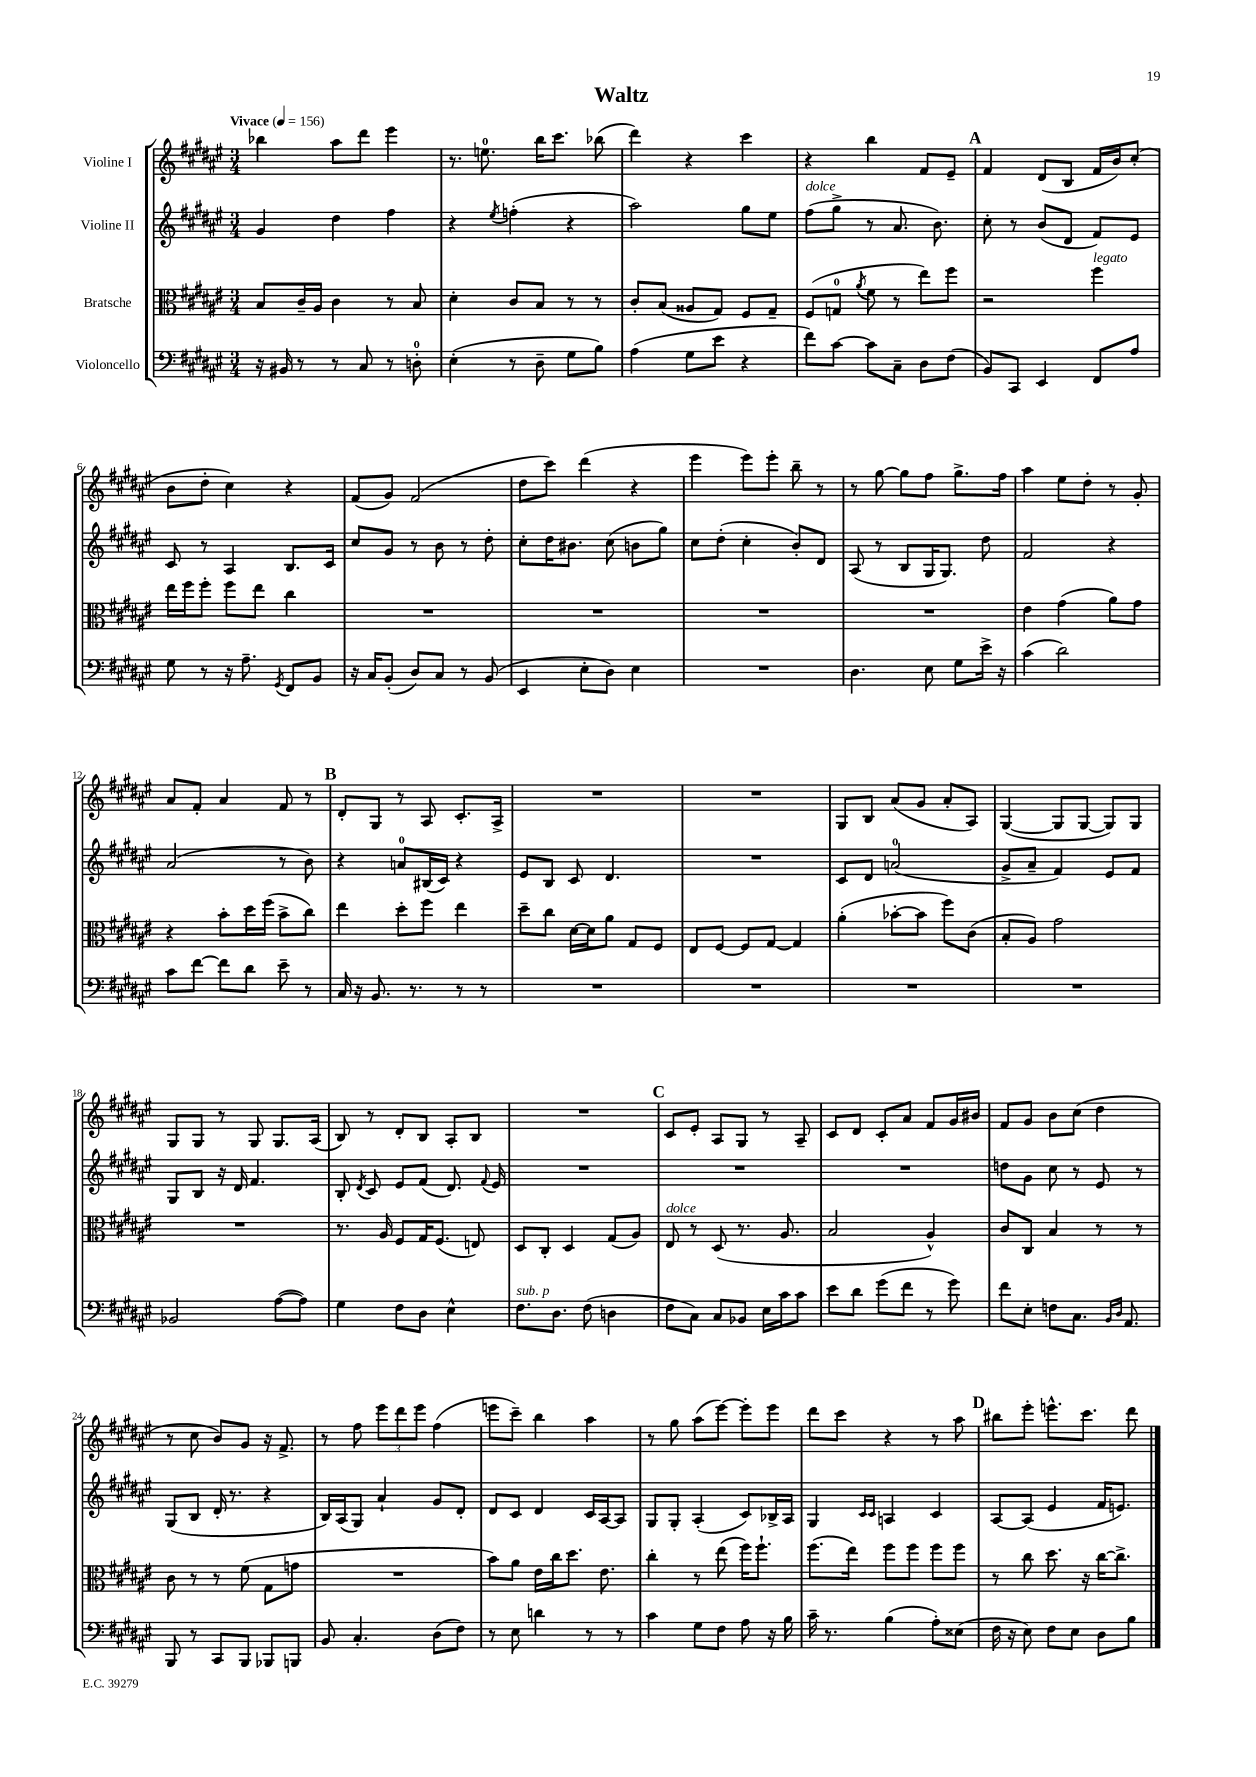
\header { title = "Waltz" }
<<
\new StaffGroup <<
\new Staff = "s0" \with { instrumentName = "Violine I" } {
    \clef treble \key fis \major \numericTimeSignature \time 3/4 \tempo "Vivace" 4 = 156
    \autoBeamOff bes''4 ais''8[ dis'''8] eis'''4 |
    r8. e''8.-0 b''16[ cis'''8.] bes''8( |
    dis'''4) r4 cis'''4 |
    r4 b''4 fis'8[ eis'8]-- |
    \mark \markup { \bold "A" } fis'4 dis'8[( b8] fis'16[ b'16) cis''8]-.( |
    b'8[ dis''8]-. cis''4) r4 |
    fis'8[( gis'8]) fis'2( |
    dis''8[ cis'''8]) dis'''4( r4 |
    eis'''4 eis'''8[) eis'''8]-. b''8-- r8 |
    r8 gis''8~ gis''8[ fis''8] gis''8.[-> fis''16] |
    ais''4 eis''8[ dis''8]-. r8 gis'8-. |
    ais'8[ fis'8]-. ais'4 fis'8 r8 |
    \mark \markup { \bold "B" } dis'8[-. gis8] r8 ais8 cis'8.[-. ais16]-> |
    R2. |
    R2. |
    gis8[ b8] ais'8[( gis'8] ais'8[-. ais8]) |
    gis4~( gis8[ gis8]~ gis8[) gis8] |
    gis8[ gis8] r8 gis8 gis8.[ ais16]( |
    b8) r8 dis'8[-. b8] ais8[-. b8] |
    R2. |
    \mark \markup { \bold "C" } cis'8[ eis'8]-. ais8[ gis8] r8 ais8-- |
    cis'8[ dis'8] cis'8[-. ais'8] fis'8[ gis'16 bis'16] |
    fis'8[ gis'8] b'8[ cis''8]( dis''4 |
    r8 cis''8 b'8[) gis'8] r16 fis'8.-> |
    r8 fis''8 \tuplet 3/2 { eis'''8[ dis'''8 eis'''8] } fis''4( |
    e'''8[ cis'''8]--) b''4 ais''4 |
    r8 gis''8 ais''8[( eis'''8]~) eis'''8[-. eis'''8] |
    dis'''8[ cis'''8] r4 r8 ais''8 |
    \mark \markup { \bold "D" } bis''8[ eis'''8]-. e'''8.[-^ cis'''8.] dis'''8 \bar "|." |
}
\new Staff = "s1" \with { instrumentName = "Violine II" } {
    \clef treble \key fis \major \numericTimeSignature \time 3/4
    \autoBeamOff gis'4 dis''4 fis''4 |
    r4 \acciaccatura { eis''8 } f''4-.( r4 |
    ais''2) gis''8[ eis''8] |
    fis''8[^\markup { \italic "dolce" }( gis''8]-> r8 ais'8. b'8.) |
    \mark \markup { \bold "A" } cis''8-. r8 b'8[( dis'8] fis'8[) eis'8] |
    cis'8 r8 ais4 b8.[ cis'16] |
    cis''8[ gis'8] r8 b'8 r8 dis''8-. |
    cis''8[-. dis''16 bis'8.] cis''8( b'8[ gis''8]) |
    cis''8[ dis''8]-.( cis''4-. b'8[-.) dis'8] |
    ais8( r8 b8[ gis16 gis8.]) dis''8 |
    fis'2 r4 |
    ais'2( r8 b'8) |
    \mark \markup { \bold "B" } r4 a'8[-0 bis16( cis'16]) r4 |
    eis'8[ b8] cis'8 dis'4. |
    R2. |
    cis'8[ dis'8] a'2-0( |
    gis'8[-> ais'8]-- fis'4) eis'8[ fis'8] |
    gis8[ b8] r16 dis'16 fis'4. |
    b8-. \acciaccatura { dis'8 } cis'8 eis'8[ fis'8]( dis'8.) \appoggiatura { fis'8 } eis'16 |
    R2. |
    \mark \markup { \bold "C" } R2. |
    R2. |
    d''8[ gis'8] cis''8 r8 eis'8 r8 |
    gis8[( b8] dis'16-. r8. r4 |
    b16[) ais16( gis8]) ais'4-! gis'8[ dis'8]-. |
    dis'8[ cis'8] dis'4 cis'16[ ais16~ ais8] |
    gis8[ gis8]-. ais4-.( cis'8[) bes16-> ais16] |
    gis4 \grace { cis'16[ cis'16] } a4 cis'4 |
    \mark \markup { \bold "D" } ais8[~ ais8]( eis'4 fis'16[ e'8.]) \bar "|." |
}
\new Staff = "s2" \with { instrumentName = "Bratsche" } {
    \clef alto \key fis \major \numericTimeSignature \time 3/4
    \autoBeamOff b8[ cis'16-- ais16] cis'4 r8 b8 |
    dis'4-. cis'8[ b8] r8 r8 |
    cis'8[-. b8]( aisis8[ gis8]) fis8[ gis8]-- |
    fis8[( g8]-0 \acciaccatura { ais'8 } fis'8 r8 eis''8[) fis''8] |
    \mark \markup { \bold "A" } r2 fis''4^\markup { \italic "legato" } |
    eis''16[ fis''16 fis''8]-. fis''8[ eis''8] cis''4 |
    R2. |
    R2. |
    R2. |
    R2. |
    eis'4 gis'4( ais'8[) gis'8] |
    r4 b'8[-. dis''16 fis''16]( b'8[-> cis''8]) |
    \mark \markup { \bold "B" } eis''4 dis''8[-. fis''8] eis''4 |
    dis''8[-- cis''8] dis'16[~ dis'16 ais'8] gis8[ fis8] |
    eis8[ fis8]~ fis8[ gis8]~ gis4 |
    ais'4-.( bes'8[~-. bes'8] fis''8[) cis'8]( |
    b8[-. ais8]) gis'2 |
    R2. |
    r8. ais16 fis8[ gis16 fis8.]( e8) |
    dis8[ cis8]-. dis4 gis8[( ais8]) |
    \mark \markup { \bold "C" } eis8^\markup { \italic "dolce" } r8 dis8( r8. ais8. |
    b2 ais4-^) |
    cis'8[ cis8] b4 r8 r8 |
    cis'8 r8 r8 fis'8( gis8[ g'8] |
    R2. |
    b'8[) ais'8] eis'16[ cis''16 dis''8.] eis'8. |
    cis''4-. r8 eis''8( fis''16[) fis''8.]-! |
    fis''8.[( eis''16]) fis''8[ fis''8] fis''8[ fis''8] |
    \mark \markup { \bold "D" } r8 cis''8 dis''8. r16 cis''16[~ cis''8.]-> \bar "|." |
}
\new Staff = "s3" \with { instrumentName = "Violoncello" } {
    \clef bass \key fis \major \numericTimeSignature \time 3/4
    \autoBeamOff r16 bis,16 r8 r8 cis8 r8 d8-0-. |
    eis4-.( r8 dis8-- gis8[ b8]) |
    ais4( gis8[ eis'8] r4 |
    fis'8[) cis'8]~ cis'8[ cis8]-- dis8[ fis8]( |
    \mark \markup { \bold "A" } b,8[) cis,8] eis,4 fis,8[ ais8] |
    gis8 r8 r16 ais8.-- \acciaccatura { gis,8 } fis,8[ b,8] |
    r16 cis16[ b,8]-.( dis8[) cis8] r8 b,8( |
    eis,4 eis8[-. dis8]) eis4 |
    R2. |
    dis4. eis8 gis8[ eis'16]-> r16 |
    cis'4( dis'2) |
    cis'8[ fis'8]~ fis'8[ dis'8] eis'8-- r8 |
    \mark \markup { \bold "B" } cis16 r16 b,8. r8. r8 r8 |
    R2. |
    R2. |
    R2. |
    R2. |
    bes,2 ais8[~( ais8]) |
    gis4 fis8[ dis8] eis4-^ |
    fis8.[^\markup { \italic "sub. p" } dis8.] fis8( d4 |
    \mark \markup { \bold "C" } fis8[ cis8]) cis8[ bes,8] eis16[ cis'16 cis'8] |
    eis'8[ dis'8] gis'8[( fis'8] r8 gis'8) |
    fis'8[ eis8]-. f8[ cis8.] \grace { b,16[ dis16] } ais,8. |
    b,,8 r8 cis,8[ b,,8] bes,,8[ b,,8] |
    b,8 cis4.-. dis8[( fis8]) |
    r8 eis8 d'4 r8 r8 |
    cis'4 gis8[ fis8] ais8 r16 b16 |
    cis'16-- r8. b4( ais8[-.) eisis8]( |
    \mark \markup { \bold "D" } fis16 r16 eis8) fis8[ eis8] dis8[ b8] \bar "|." |
}
>>
>>
